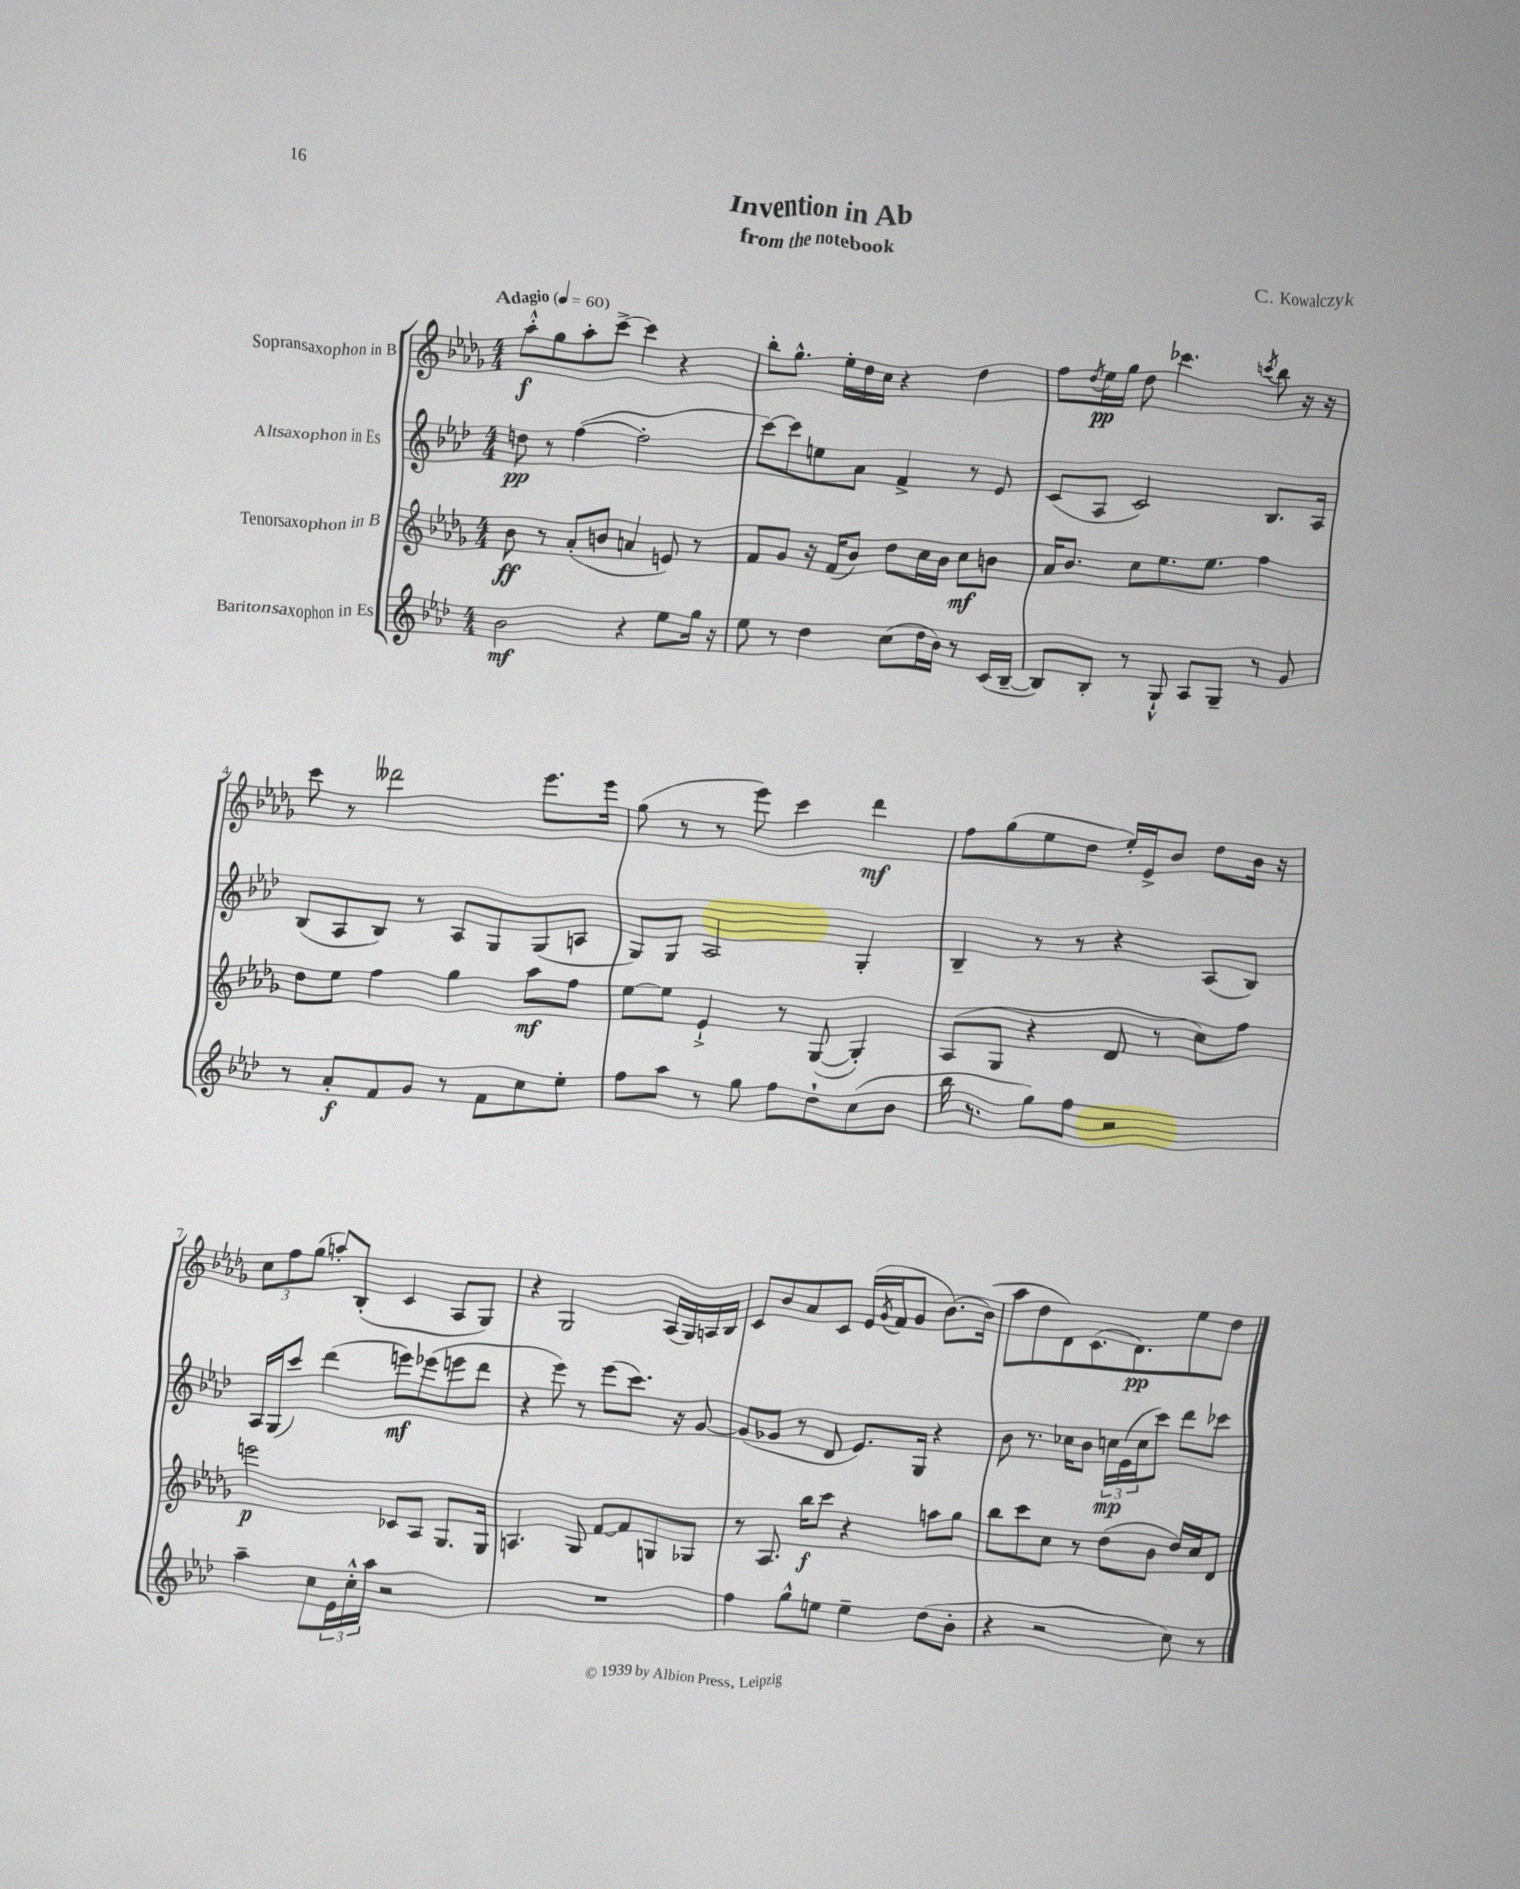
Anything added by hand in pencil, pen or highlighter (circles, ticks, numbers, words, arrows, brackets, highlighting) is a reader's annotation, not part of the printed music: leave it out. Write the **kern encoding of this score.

**kern	**kern	**kern	**kern
*staff4	*staff3	*staff2	*staff1
*clefG2	*clefG2	*clefG2	*clefG2
*k[b-e-a-d-]	*k[b-e-a-d-g-]	*k[b-e-a-d-]	*k[b-e-a-d-g-]
*M4/4	*M4/4	*M4/4	*M4/4
*MM60	*MM60	*MM60	*MM60
2b-\	8b-\	8dd\	8aa-'^^\L
.	8r	8r	8gg-\
.	(8a-'/L	([4ff\	8aa-'\
.	8b/J	.	[8ccc^\J
4r	4a/	2ff'\]	4ccc\]
8ee-\L	8e/)	.	4r
16gg\Jk	8r	.	.
16r	.	.	.
=	=	=	=
8ee-\	8f/L	[8ccc\L)	8bb-'\L
8r	8g-/J	8ccc\]	8.gg-^^\J
4dd-\	16r	8ee\	.
.	(16f/LK	.	16ee-'\LL
.	8b-/J)	8a-\J	16dd-\
.	.	.	16cc\JJ
(8cc\L	8dd-\L	4f^/	4r
16dd-\L	16cc\L	.	.
16b-\JJ)	16b-\JJ	.	.
8r	8cc\L	8r	4dd-\
(16c/LL	8b\J	8e-/	.
[16B-~/JJ	.	.	.
=	=	=	=
8B-/]L)	16a-/LK	(8c/L	8ff\L
.	8.b-/J	.	.
.	.	.	8qdd-/
8B-'/J	.	8A-/J	16ee-\L
.	.	.	16gg-\JJ
8r	8cc\L	2c/)	8dd-\
8G`^^/	8.ee-\	.	4.ccc-\
8A-/L	.	.	.
.	8.ee-\J	.	.
8G~/J	.	.	.
.	.	.	8qccc/
8r	4ff\	8.B-/L	8bb-\
8g/	.	.	16r
.	.	16A-/Jk	16r
=	=	=	=
8r	8dd-\L	(8B-/L	8ccc\
8a-'/L	8ee-\J	8A-/	8r
8f/	4ff\	8B-/J)	2ddd--\
8g/J	.	8r	.
8r	4gg-\	8A-/L	.
8f\L	.	8G/	.
8cc\	8aa-\L	(8G/	8.eee-\L
8ee-'\J	8ff\J	8A/J	.
.	.	.	16eee-\Jk
=	=	=	=
8ff\L	[8ee-\L	8G/L)	(8gg-\
8aa-\J	8ee-\]J	8G/J	8r
8r	4e-`^/	2A-/	8r
8gg\	.	.	8eee-\)
8ff\L	8r	.	4ccc\
8dd-`\	([8G-/	.	.
(8cc\	4G-'/])	4G'/	4ddd-\
8b-\J	.	.	.
=	=	=	=
16bb-\	(8A-/L	4B-~/	8ff\L
8.r	.	.	.
.	8G-/J	.	(8gg-\
8gg\L)	4r	8r	8ee-\
8ff\J	.	8r	8dd-\J
2r	8d-/	4r	16ee-'/LL)
.	.	.	16e-^/J
.	8r	.	8b-/J
.	8cc\L)	(8A-/L	8dd-\L
.	8ff\J	8B-/J)	16b-\Jk
.	.	.	16r
=	=	=	=
4aa-~\	2eee\	16A-/LL	12cc\L
.	.	(16G/J	.
.	.	.	12ff\
.	.	8ccc/J)	.
.	.	.	(12gg-\J
8cc\L	.	(4ddd-\	8aa'/L)
24e-\L	.	.	(8B-'/J
24cc'^^\	.	.	.
24aa-\JJ	.	.	.
2r	8c-/L	8eee\L)	4c/
.	8A-/J	(8eee-\	.
.	8.G-/L	8eee\	8A-/L
.	.	8ddd-\J	8G-/J)
.	16G-/Jk	.	.
=	=	=	=
1r	4.A/	4r	4r
.	.	8eee-\)	2G-/
.	8G-/	8r	.
.	[8f/L	(8eee-\L	.
.	8f/]	8.ccc\J)	.
.	8G/	.	(16A-/LL
.	.	16r	16G-/)
.	8G-/J	[8g/	16A/
.	.	.	16B-/JJ
=	=	=	=
4ff\	8r	(8g/]L	8c/L
.	8.A-/	8g-/J	8b-/
8gg^^\L	.	8r	8a-/
.	16bb-\LK	.	.
8ee\J	8ccc\J	8d-/	8c/J
4ee~\	4r	8.e-/L)	(16e-/LL
.	.	.	8qg-/
.	.	.	16f/J
.	.	.	8g-/J
.	.	16G/Jk	.
(8dd-\L	8aa\L	4r	[8.b-\L)
8b-'\J	8gg-\J	.	.
.	.	.	(16b-\]Jk
=	=	=	=
4r	8bb-\L	8b-\	8aa-\L
.	8ccc\	8.r	8dd-\
2r	8cc\J	.	8d-\)
.	.	16cc-\LK	.
.	8r	8b-\J	(8.c\
.	(8dd-\L	24cc\LL	.
.	.	(24e-\	.
.	.	.	8.d-\)
.	.	24cc\J	.
.	8b-\J	8ccc\J)	.
8cc\)	16dd-/LL)	8ddd-\L	8ee-\
.	16cc/J	.	.
8r	8d-/J	8ccc-\J	8dd-\J
==	==	==	==
*-	*-	*-	*-
